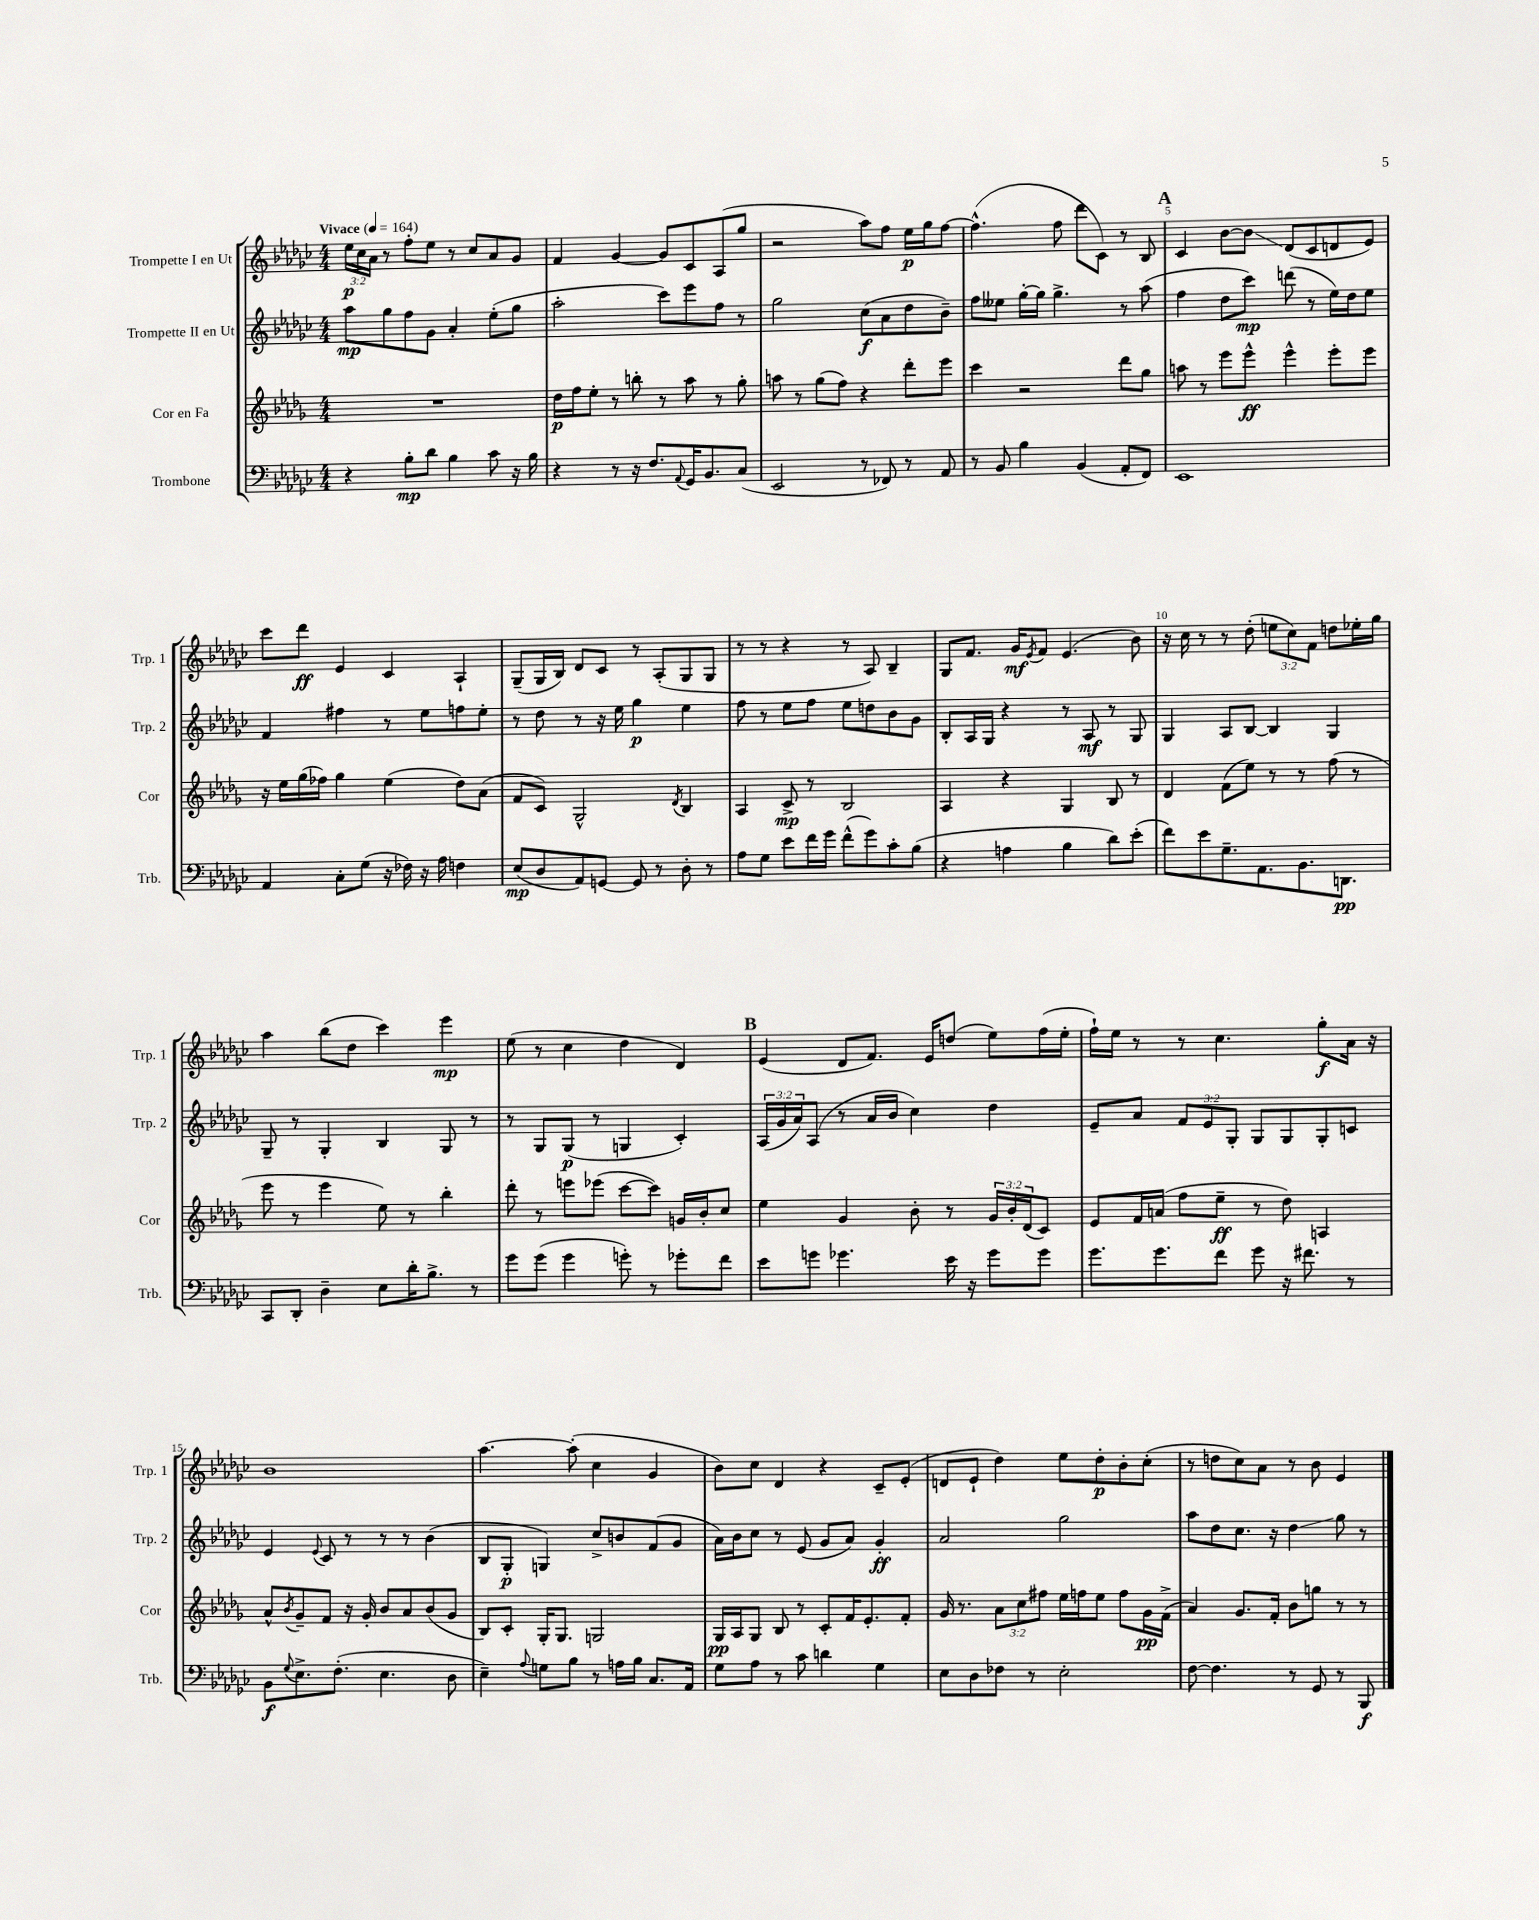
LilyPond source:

<<
\new StaffGroup <<
\new Staff = "s0" \with { instrumentName = "Trompette I en Ut" shortInstrumentName = "Trp. 1" } {
    \clef treble \key ges \major \numericTimeSignature \time 4/4 \override Staff.TupletNumber.text = #tuplet-number::calc-fraction-text \tempo "Vivace" 4 = 164
    \tuplet 3/2 { ees''16\p ces''16 aes'16 } r8 f''8-. ees''8 r8 ces''8 aes'8 ges'8 |
    f'4 ges'4~ ges'8 ces'8 aes8( ges''8 |
    r2 aes''8) f''8 ees''16\p ges''16 f''8~ |
    f''4.-^( f''8 des'''8 ces'8) r8 bes8 |
    \mark \markup { \bold "A" } ces'4 bes'8~ bes'8\glissando des'8( ces'8 d'8 ees'8) |
    ces'''8 des'''8\ff ees'4 ces'4 aes4-! |
    ges8--( ges16 bes16) des'8 ces'8 r8 aes8-.( ges8 ges8 |
    r8 r8 r4 r8 aes8) bes4-- |
    ges8 f'8. ges'16\mf \acciaccatura { ees'8 } f'8 ees'4.( bes'8) |
    r16 ces''16 r8 r8 des''8-.( \tuplet 3/2 { e''8 ces''8) f'8 } d''8 ees''16-. ges''16 |
    aes''4 bes''8( des''8 ces'''4) ees'''4\mp |
    ees''8( r8 ces''4 des''4 des'4) |
    \mark \markup { \bold "B" } ees'4( des'8 f'8.) ees'16 d''8( ees''8) f''16( ees''16-. |
    f''16-!) ees''16 r8 r8 ces''4. ges''8-.\f aes'16 r16 |
    bes'1 |
    aes''4.~ aes''8-.( ces''4 ges'4 |
    bes'8) ces''8 des'4 r4 ces'8-- ees'8-.( |
    d'8 ees'8-! des''4) ees''8 des''8-.\p bes'8-. ces''8-.( |
    r8 d''8 ces''8) aes'8 r8 bes'8 ees'4 \bar "|." |
}
\new Staff = "s1" \with { instrumentName = "Trompette II en Ut" shortInstrumentName = "Trp. 2" } {
    \clef treble \key ges \major \numericTimeSignature \time 4/4 \override Staff.TupletNumber.text = #tuplet-number::calc-fraction-text
    aes''8\mp ges''8 f''8 ges'8 aes'4-. ees''8-.( ges''8 |
    aes''2-. ces'''8) ees'''8 f''8 r8 |
    ges''2 ces''8\f( aes'8 des''8 bes'8--) |
    f''8 eeses''8 ges''16~-. ges''16 ges''4.-> r8 aes''8( |
    \mark \markup { \bold "A" } f''4 des''8 ces'''8\mp) d'''8( r8 ees''16) des''16 ees''8 |
    f'4 fis''4 r8 ees''8 f''8 ees''8-. |
    r8 des''8 r8 r16 ees''16 ges''4\p ees''4 |
    f''8 r8 ees''8 f''8 ees''8 d''8 bes'8 ges'8 |
    bes8-. aes16 ges16 r4 r8 aes8\mf r8 ges8 |
    ges4 aes8 bes8~ bes4 ges4 |
    ges8-- r8 ges4-. bes4 ges8 r8 |
    r8 ges8 ges8\p( r8 g4 ces'4-.) |
    \mark \markup { \bold "B" } \tuplet 3/2 { aes16( ges'16 aes'16) } aes8( r8 aes'16 bes'16 ces''4) des''4 |
    ees'8-- aes'8 \tuplet 3/2 { f'8 ees'8 ges8-. } ges8 ges8 ges8-. c'8 |
    ees'4 \appoggiatura { ees'8 } ces'8 r8 r8 r8 bes'4( |
    bes8 ges8-.\p g4) ces''8-> b'8 f'8( ges'8 |
    aes'16) bes'16 ces''8 r8 ees'8( ges'8 aes'8) ges'4-.\ff |
    aes'2 ges''2 |
    aes''8 des''8 ces''8. r16 des''4\glissando ges''8 r8 \bar "|." |
}
\new Staff = "s2" \with { instrumentName = "Cor en Fa" shortInstrumentName = "Cor" } {
    \clef treble \key des \major \numericTimeSignature \time 4/4 \override Staff.TupletNumber.text = #tuplet-number::calc-fraction-text
    R1 |
    des''16\p f''16 ees''8-. r8 b''8-. r8 aes''8 r8 ges''8-. |
    a''8 r8 ges''8( f''8) r4 des'''8-. ees'''8 |
    c'''4 r2 des'''8 ges''8 |
    \mark \markup { \bold "A" } a''8 r8 ees'''8 ees'''8-^\ff ees'''4-^ ees'''8-. ees'''8 |
    r16 ees''16 ges''16( fes''16) ges''4 ees''4( des''8) aes'8( |
    f'8 c'8) ges2-^ \acciaccatura { des'8 } bes4 |
    aes4 c'8->\mp r8 bes2 |
    aes4 r4 ges4 bes8 r8 |
    des'4 f'8( ees''8) r8 r8 f''8( r8 |
    ees'''8 r8 ees'''4 ees''8) r8 bes''4-. |
    des'''8-. r8 e'''8 ees'''8( c'''8~ c'''8) g'16 bes'16-. c''8 |
    \mark \markup { \bold "B" } ees''4 ges'4 bes'8-. r8 \tuplet 3/2 { ges'16 bes'16-. des'16( } c'8) |
    ees'8 f'16 a'16( f''8 ees''8--\ff r8 des''8) a4 |
    aes'8-^ \acciaccatura { bes'8 } ges'8-- f'8 r16 ges'16-. bes'8 aes'8 bes'8( ges'8 |
    bes8) c'8-. ges16-. ges8. g2 |
    ges16\pp aes16 ges8 bes8 r8 c'8-. f'16 ees'8.-. f'8-. |
    ges'16 r8. \tuplet 3/2 { aes'8 c''8 fis''8 } ees''16 f''16 ees''8 f''8 ges'16\pp f'16->( |
    aes'4) ges'8. f'16-. bes'8 g''8 r8 r8 \bar "|." |
}
\new Staff = "s3" \with { instrumentName = "Trombone" shortInstrumentName = "Trb." } {
    \clef bass \key ges \major \numericTimeSignature \time 4/4
    r4 bes8-.\mp des'8 bes4 ces'8 r16 bes16 |
    r4 r8 r16 f8. \appoggiatura { aes,8 } ges,16 bes,8. ces8( |
    ees,2 r8 fes,8) r8 aes,8 |
    r8 bes,8 bes4 bes,4( aes,8-. f,8) |
    \mark \markup { \bold "A" } ees,1 |
    aes,4 ces8-. ges8( r16 fes16) r16 aes16 f4 |
    ees8\mp( des8 aes,8) g,8~ g,8 r8 des8-. r8 |
    aes8 ges8 ees'8 f'16 ges'16 f'8-^( ges'8) ces'8-. bes8( |
    r4 a4 bes4 des'8) ees'8-.( |
    f'8) ees'8 ges8.-- aes,8. bes,8. d,8.\pp |
    ces,8 des,8-. des4-- ees8 des'16-. bes8.-> r8 |
    ges'8 ges'8( ges'4 g'8-.) r8 ges'8-. f'8 |
    \mark \markup { \bold "B" } ees'8 g'8 ges'4. ees'16 r16 ges'8 ges'8 |
    ges'8. ges'8. f'8 ges'8 r16 fis'8. r8 |
    bes,8\f \appoggiatura { ges8 } ees8.-> f8.-.( ees4. des8 |
    ees4--) \appoggiatura { aes8 } g8 bes8 r8 a16 bes16 ces8. aes,16 |
    ges8 aes8 r8 ces'8 d'4 ges4 |
    ees8 des8 fes8 r8 ees2-. |
    f8~ f4. r8 ges,8 r8 bes,,8\f \bar "|." |
}
>>
>>
\layout { \context { \Score \override BarNumber.break-visibility = ##(#f #t #t) barNumberVisibility = #(every-nth-bar-number-visible 5) } }
